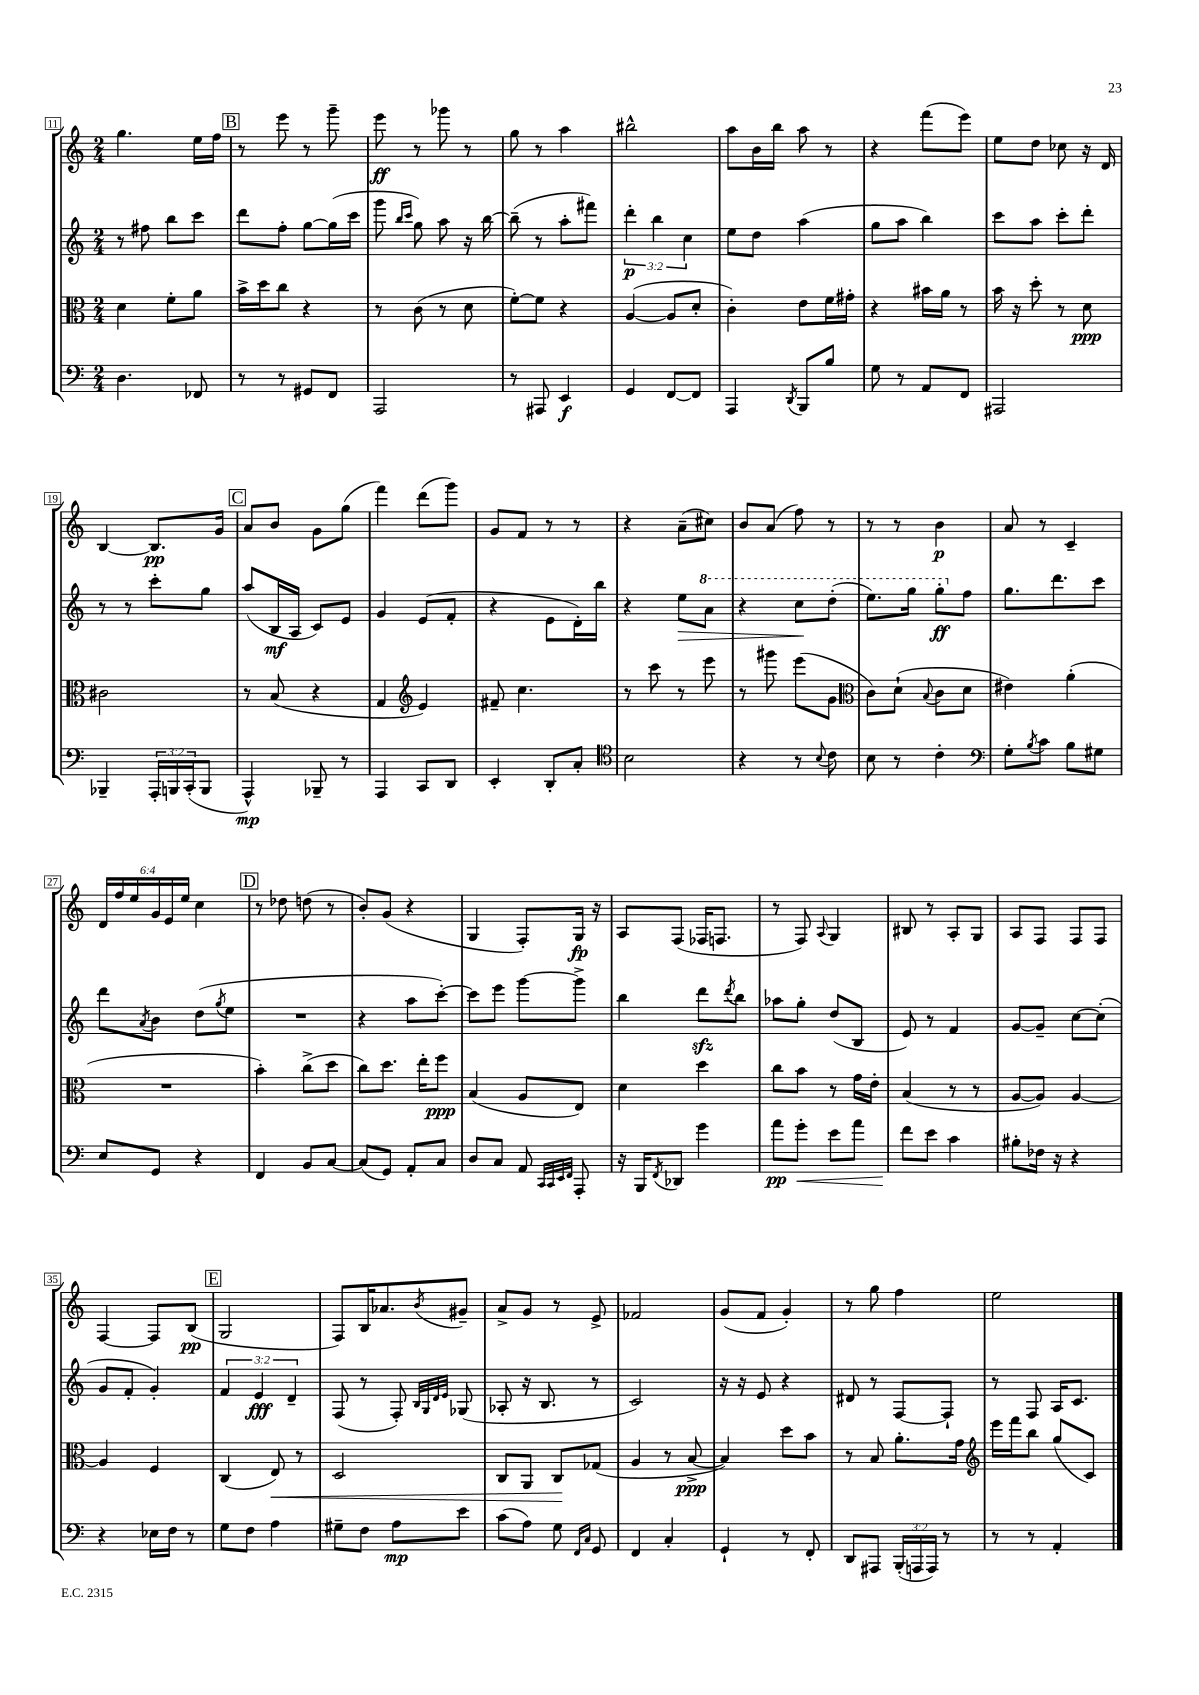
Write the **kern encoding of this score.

**kern	**kern	**kern	**kern
*staff4	*staff3	*staff2	*staff1
*clefF4	*clefC3	*clefG2	*clefG2
*k[]	*k[]	*k[]	*k[]
*M2/4	*M2/4	*M2/4	*M2/4
4.D\	4d\	8r	4.gg\
.	.	8ff#\	.
.	8f'\L	8bb\L	.
8FF-/	8a\J	8ccc\J	16ee\LL
.	.	.	16ff\JJ
=	=	=	=
8r	16b^\LL	8ddd\L	8r
.	16dd\J	.	.
8r	8cc\J	8ff'\J	8eee\
8GG#/L	4r	[8gg\L	8r
8FF/J	.	(16gg\]L	8ggg~\
.	.	16ccc\JJ	.
=	=	=	=
2AAA/	8r	8ggg\	8eee\
.	.	16qqbb/LL	.
.	.	16qqccc/JJ	.
.	(8c\	8gg\)	8r
.	8r	8aa\	8ggg-\
.	8d\	16r	8r
.	.	[16bb\	.
=	=	=	=
8r	[8f'\L)	(8bb~\]	8gg\
8AAA#/	8f\]J	8r	8r
4EE/	4r	8aa'\L	4aa\
.	.	8fff#\J)	.
=	=	=	=
4GG/	([4A/	6ddd'\	2bb#^^\
.	.	6bb\	.
[8FF/L	8A/]L	.	.
.	.	6cc\	.
8FF/]J	8d'/J	.	.
=	=	=	=
4AAA/	4c'\)	8ee\L	8aa\L
.	.	8dd\J	16b\L
.	.	.	16bb\JJ
8qDD/	.	.	.
8BBB/L	8e\L	(4aa\	8aa\
8B/J	16f\L	.	8r
.	16g#'\JJ	.	.
=	=	=	=
8G\	4r	8gg\L	4r
8r	.	8aa\J	.
8AA/L	16b#\LL	4bb\)	(8fff\L
.	16a\JJ	.	.
8FF/J	8r	.	8eee\J)
=	=	=	=
2AAA#/	16b\	8ccc\L	8ee\L
.	16r	.	.
.	8dd'\	8aa\J	8dd\J
.	8r	8ccc'\L	8cc-\
.	8d\	8ddd'\J	16r
.	.	.	16d/
=	=	=	=
4BBB-~/	2c#\	8r	[4B/
.	.	8r	.
24AAA'/LL	.	8ccc'\L	8.B/]L
24BBB/	.	.	.
(24CC'/J	.	.	.
8BBB/J	.	8gg\J	.
.	.	.	16g/Jk
=	=	=	=
4AAA^^/)	8r	(8aa/L	8a/L
.	(8B/	16B/L	8b/J
.	.	16A/JJ	.
8BBB-~/	4r	8c/L)	8g\L
8r	.	8e/J	(8gg\J
=	=	=	=
4AAA/	4G/	4g/	4fff\)
*	*clefG2	*	*
8CC/L	4e/)	(8e/L	(8ddd\L
8DD/J	.	8f'/J	8ggg\J)
=	=	=	=
4EE'/	8f#~/	4r	8g/L
.	4.cc\	.	8f/J
8DD'/L	.	8e\L	8r
8C'/J	.	16d'\L)	8r
.	.	16bb\JJ	.
=	=	=	=
*clefC4	*	*	*
2B\	8r	4r	4r
.	8ccc\	.	.
.	8r	8ee\L	(8a~\L
.	8eee\	8aa\J	8cc#\J)
=	=	=	=
4r	8r	4r	8b/L
.	8ggg#\	.	(8a/J
8r	(8eee\L	8ccc\L	8ff\)
8qqB/	.	.	.
8c\	8g\J	(8ddd'\J	8r
=	=	=	=
*	*clefC3	*	*
8B\	8c\L)	8.eee\L)	8r
8r	(8d`\J	.	8r
.	.	16ggg\Jk	.
.	8qqB/	.	.
4c'\	8c\L	8ggg'\L	4b\
.	8d\J	8ff\J	.
=	=	=	=
*clefF4	*	*	*
8G'\L	4e#\)	8.gg\L	8a/
8qB/	.	.	.
8c\J	.	.	8r
.	.	8.ddd\	.
8B\L	(4a'\	.	4c~/
8G#\J	.	8ccc\J	.
=	=	=	=
8E/L	2r	8ddd\L	24d/LL
.	.	.	24ff/
.	.	.	24ee/
.	.	8qa/	.
8GG/J	.	8b\J	24g/
.	.	.	24e/
.	.	.	24ee/JJ
4r	.	(8dd\L	4cc\
.	.	8qgg/	.
.	.	8ee\J	.
=	=	=	=
4FF/	4b'\)	2r	8r
.	.	.	8dd-\
8BB/L	(8cc^\L	.	(8dd\
[8C/J	8dd\J	.	8r
=	=	=	=
(8C/]L	8cc\L)	4r	8b'/L)
8GG/J)	8.dd\J	.	(8g/J
8AA'/L	.	8aa\L	4r
.	16ee'\LK	.	.
8C/J	8ff\J	[8ccc'\J)	.
=	=	=	=
8D/L	(4B/	8ccc\]L	4G/
8C/J	.	8eee\J	.
8AA/	8A/L	[8ggg\L	8F'/L)
32qqCC/LLL	.	.	.
32qqCC/	.	.	.
32qqEE/	.	.	.
32qqFF/JJJ	.	.	.
8AAA'/	8E/J)	8ggg^\]J	16G/Jk
.	.	.	16r
=	=	=	=
16r	4d\	4bb\	8A/L
16BBB/LK	.	.	.
8qFF/	.	.	.
8DD-/J	.	.	(8F/J
4g\	4dd\	8ddd\L	16F-/LK
.	.	.	8.F/J
.	.	8qddd/	.
.	.	8bb\J	.
=	=	=	=
8a\L	8cc\L	8aa-\L	8r
8g'\J	8b\J	8gg'\J	8F/)
.	.	.	8qqA/
8e\L	8r	(8dd/L	4G/
8a\J	16g\LL	8B/J	.
.	16e'\JJ	.	.
=	=	=	=
8f\L	(4B/	8e/)	8B#/
8e\J	.	8r	8r
4c\	8r	4f/	8A'/L
.	8r	.	8G/J
=	=	=	=
8B#'\L	[8A/L	[8g/L	8A/L
16F-\Jk	8A/]J)	8g~/]J	8F/J
16r	.	.	.
4r	[4A/	[8cc\L	8F/L
.	.	(8cc'\]J	8F/J
=	=	=	=
4r	4A/]	8g/L	[4F/
.	.	8f'/J	.
16E-\LL	4F/	4g'/)	8F/]L
16F\JJ	.	.	.
8r	.	.	(8B/J
=	=	=	=
8G\L	(4C/	6f/	2G/
8F\J	.	.	.
.	.	6e/	.
4A\	8E/)	.	.
.	.	6d~/	.
.	8r	.	.
=	=	=	=
8G#~\L	2D/	(8F/	8F/L)
8F\J	.	8r	16B/K
.	.	.	8.a-/
8A\L	.	8F'/)	.
.	.	32qqB/LLL	.
.	.	32qqG/	.
.	.	32qqd/	.
.	.	32qqe/JJJ	8qb/
8e\J	.	(8G-/	8g#~/J
=	=	=	=
(8c\L	8C/L	8A-'/	8a^/L
8A\J)	8AA/J	16r	8g/J
.	.	8.B/	.
8G\	8C/L	.	8r
16qqFF/LL	.	.	.
16qqC/JJ	.	.	.
8GG/	(8G-/J	8r	8e^/
=	=	=	=
4FF/	4A/	2c/)	2f-/
4C'/	8r	.	.
.	[8B^/	.	.
=	=	=	=
4GG`/	4B/])	16r	(8g/L
.	.	16r	.
.	.	8e/	8f/J
8r	8dd\L	4r	4g'/)
8FF'/	8b\J	.	.
=	=	=	=
8DD/L	8r	8d#/	8r
8AAA#/J	8B/	8r	8gg\
(24BBB'/LL	8.a'\L	[8F/L	4ff\
24AAA/	.	.	.
24AAA/JJ)	.	.	.
8r	.	8F`/]J	.
.	16g\Jk	.	.
=	=	=	=
*	*clefG2	*	*
8r	16eee\LL	8r	2ee\
.	16fff\J	.	.
8r	8bb\J	8F/	.
4AA'/	(8gg/L	16A/LK	.
.	.	8.c/J	.
.	8c/J)	.	.
==	==	==	==
*-	*-	*-	*-
